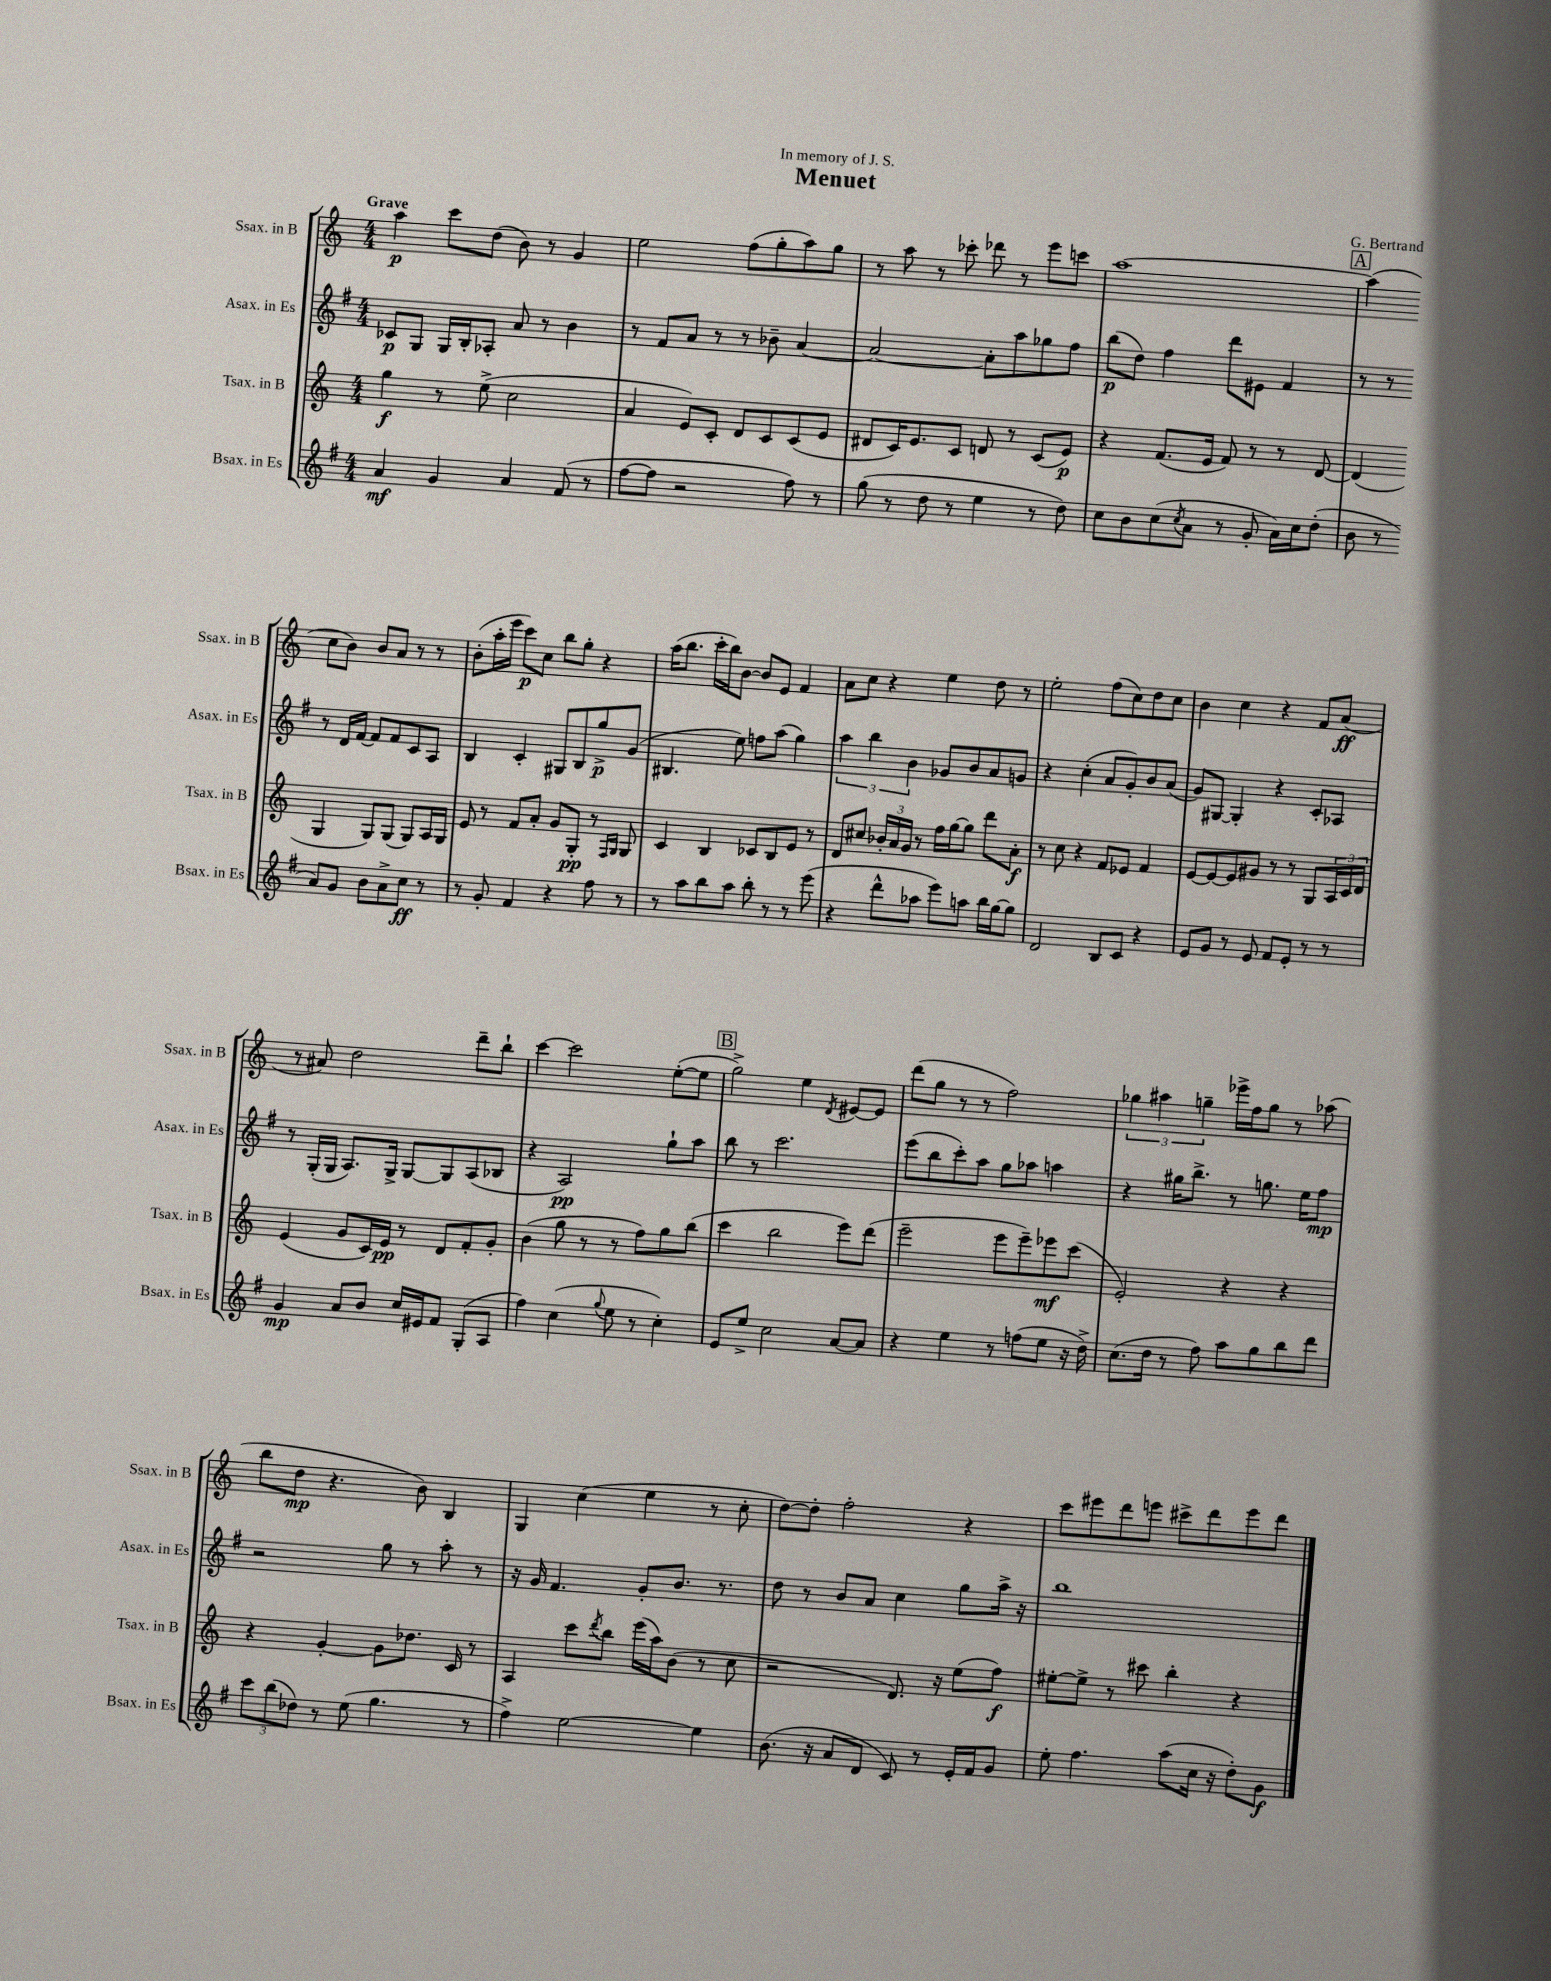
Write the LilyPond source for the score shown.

\header { title = "Menuet" composer = "G. Bertrand" dedication = "In memory of J. S." }
<<
\new StaffGroup <<
\new Staff = "s0" \with { instrumentName = "Ssax. in B" shortInstrumentName = "Ssax. in B" } {
    \clef treble \key c \major \numericTimeSignature \time 4/4 \tempo "Grave"
    a''4\p c'''8 d''8( b'8) r8 g'4 |
    e''2 f''8( g''8-. a''8) g''8 |
    r8 a''8 r8 ces'''8-. des'''8 r8 e'''8 c'''8 |
    a''1~ |
    \mark \markup { \box "A" } a''4( c''8 b'8) b'8 a'8 r8 r8 |
    b'8-.( a''16-. e'''16 c'''8\p) c''8 b''8 g''8-. r4 |
    a''16( b''8. c'''16-. b''16) b'8~ b'8 e'8 f'4 |
    a'8 c''8 r4 e''4 d''8 r8 |
    e''2-. f''8( c''8) d''8 c''8 |
    b'4 c''4 r4 f'8 a'8\ff( |
    r8 ais'8) d''2 d'''8-- b''8-! |
    c'''4~ c'''2 e''8~-.( e''8 |
    \mark \markup { \box "B" } g''2->) e''4 \acciaccatura { d'8 } eis'8~ eis'8 |
    d'''8( g''8 r8 r8 f''2) |
    \tuplet 3/2 { ges''4 ais''4 g''4-- } ees'''16-> f''16 g''8 r8 aes''8( |
    b''8 d''8\mp r4. b'8) b4 |
    g4 c''4( e''4 r8 c''8-. |
    d''8~) d''8-. f''2-. r4 |
    c'''8 eis'''8 d'''8 e'''8 cis'''8-> d'''8 e'''8 d'''8 \bar "|." |
}
\new Staff = "s1" \with { instrumentName = "Asax. in Es" shortInstrumentName = "Asax. in Es" } {
    \clef treble \key g \major \numericTimeSignature \time 4/4
    ces'8\p g8 g16 b16-. aes8-. a'8 r8 b'4 |
    r8 fis'8 a'8 r8 r8 bes'8-- a'4~ |
    a'2~ a'8-. a''8 ges''8 fis''8 |
    b''8\p( d''8) fis''4 d'''8 eis'8 fis'4 |
    \mark \markup { \box "A" } r8 r8 r8 d'16 fis'16~ fis'8 fis'8 c'8 a8 |
    b4 c'4-. gis8 b8 g''8->\p g'8( |
    bis4. e''8) f''8 a''8( g''4) |
    \tuplet 3/2 { a''4 b''4 b'4 } ges'8 b'8 a'8 g'8 |
    r4 c''4-.( a'8 g'8-.) b'8 a'8( |
    g'8) gis8~ gis4-. r4 c'8-. aes8 |
    r8 g16-.( g16 a8.) g16-> g8~ g8 a8( bes8 |
    r4 a2\pp) g''8-! a''8 |
    \mark \markup { \box "B" } b''8 r8 c'''2. |
    e'''8( b''8 c'''8-.) a''8 g''8 aes''8 a''4 |
    r4 gis''16 b''8.-> r8 g''8. e''16 fis''8\mp |
    r2 g''8 r8 a''8-. r8 |
    r16 g'16 fis'4. g'8-. b'8. r8. |
    d''8 r8 b'8 a'8 c''4 g''8 a''16-> r16 |
    b''1 \bar "|." |
}
\new Staff = "s2" \with { instrumentName = "Tsax. in B" shortInstrumentName = "Tsax. in B" } {
    \clef treble \key c \major \numericTimeSignature \time 4/4
    g''4\f r8 e''8->( c''2 |
    a'4 e'8) c'8-. d'8 c'8 c'8( e'8 |
    dis'8 c'16) e'8. c'8 d'8 r8 c'8( e'8\p) |
    r4 f'8.( e'16 f'8) r8 r8 d'8~ |
    \mark \markup { \box "A" } d'4( g4 g8) g8( g8) a16 g16 |
    e'8 r8 f'8 a'8-. g'8 g8-.\pp r8 \grace { f16 g16 } g8 |
    c'4 b4 ces'8 b8 e'8 r8 |
    d'8 cis''8 \tuplet 3/2 { bes'16-. a'16 g'16 } r8 f''16 g''16~ g''8 d'''8 a'8-.\f |
    r8 c''8 r4 f'8 ees'8 f'4 |
    e'8~ e'8~ e'8 gis'8 r8 r8 g8 \tuplet 3/2 { a16 c'16 d'16 } |
    e'4( g'8 c'16) e'16\pp r8 d'8 f'8-. g'8-. |
    b'4( g''8 r8 r8 f''8) g''8 b''8( |
    \mark \markup { \box "B" } c'''4 b''2 e'''8) d'''8( |
    e'''2-- e'''8 e'''8--) ees'''8\mf c'''8( |
    e'2-.) r4 r4 |
    r4 g'4~-. g'8 des''8. c'16 r8 |
    a4 c'''8 \acciaccatura { d'''8 } b''8 e'''16( a''16) b'8( r8 c''8 |
    r2 d'8.) r16 e''8( f''8\f) |
    eis''8~-. eis''8-> r8 cis'''8 b''4-. r4 \bar "|." |
}
\new Staff = "s3" \with { instrumentName = "Bsax. in Es" shortInstrumentName = "Bsax. in Es" } {
    \clef treble \key g \major \numericTimeSignature \time 4/4
    a'4\mf g'4 a'4 fis'8( r8 |
    fis''8~ fis''8 r2 fis''8) r8 |
    g''8( r8 d''8 r8 e''4 r8 d''8) |
    c''8 b'8 c''8( \acciaccatura { c''8 } a'8 r8 g'8-. a'16) c''16 d''8-.( |
    \mark \markup { \box "A" } b'8 r8 a'8) g'8 b'8 a'8-> c''8\ff r8 |
    r8 g'8-. fis'4 r4 fis''8 r8 |
    r8 a''8 b''8 a''8 b''8-. r8 r8 e'''8( |
    r4 d'''8-^ aes''8 e'''8) a''8 b''16 g''16~ g''8 |
    d'2 b8 c'8 r4 |
    e'8 g'8 r8 e'8 fis'8 e'8-. r8 r8 |
    g'4\mp a'8 b'8 c''16 eis'16 fis'8 g8-.( a8 |
    fis''4) c''4( \appoggiatura { g''8 } e''8 r8 c''4-.) |
    \mark \markup { \box "B" } e'8 e''8-> c''2 a'8~ a'8 |
    r4 e''4 r8 f''8( e''8 r16 d''16->) |
    c''8.( d''16 r8 fis''8) a''8 g''8 b''8 d'''8 |
    \tuplet 3/2 { c'''8 b''8( des''8) } r8 e''8( g''4. r8 |
    fis''4->) e''2~ e''4 |
    b'8.( r16 a'8 d'8 c'8) r8 e'16-. fis'16 g'8 |
    e''8-. fis''4. a''8( c''16 r16 d''8-.) g'8\f \bar "|." |
}
>>
>>
\layout { \context { \Score \remove "Bar_number_engraver" } }
